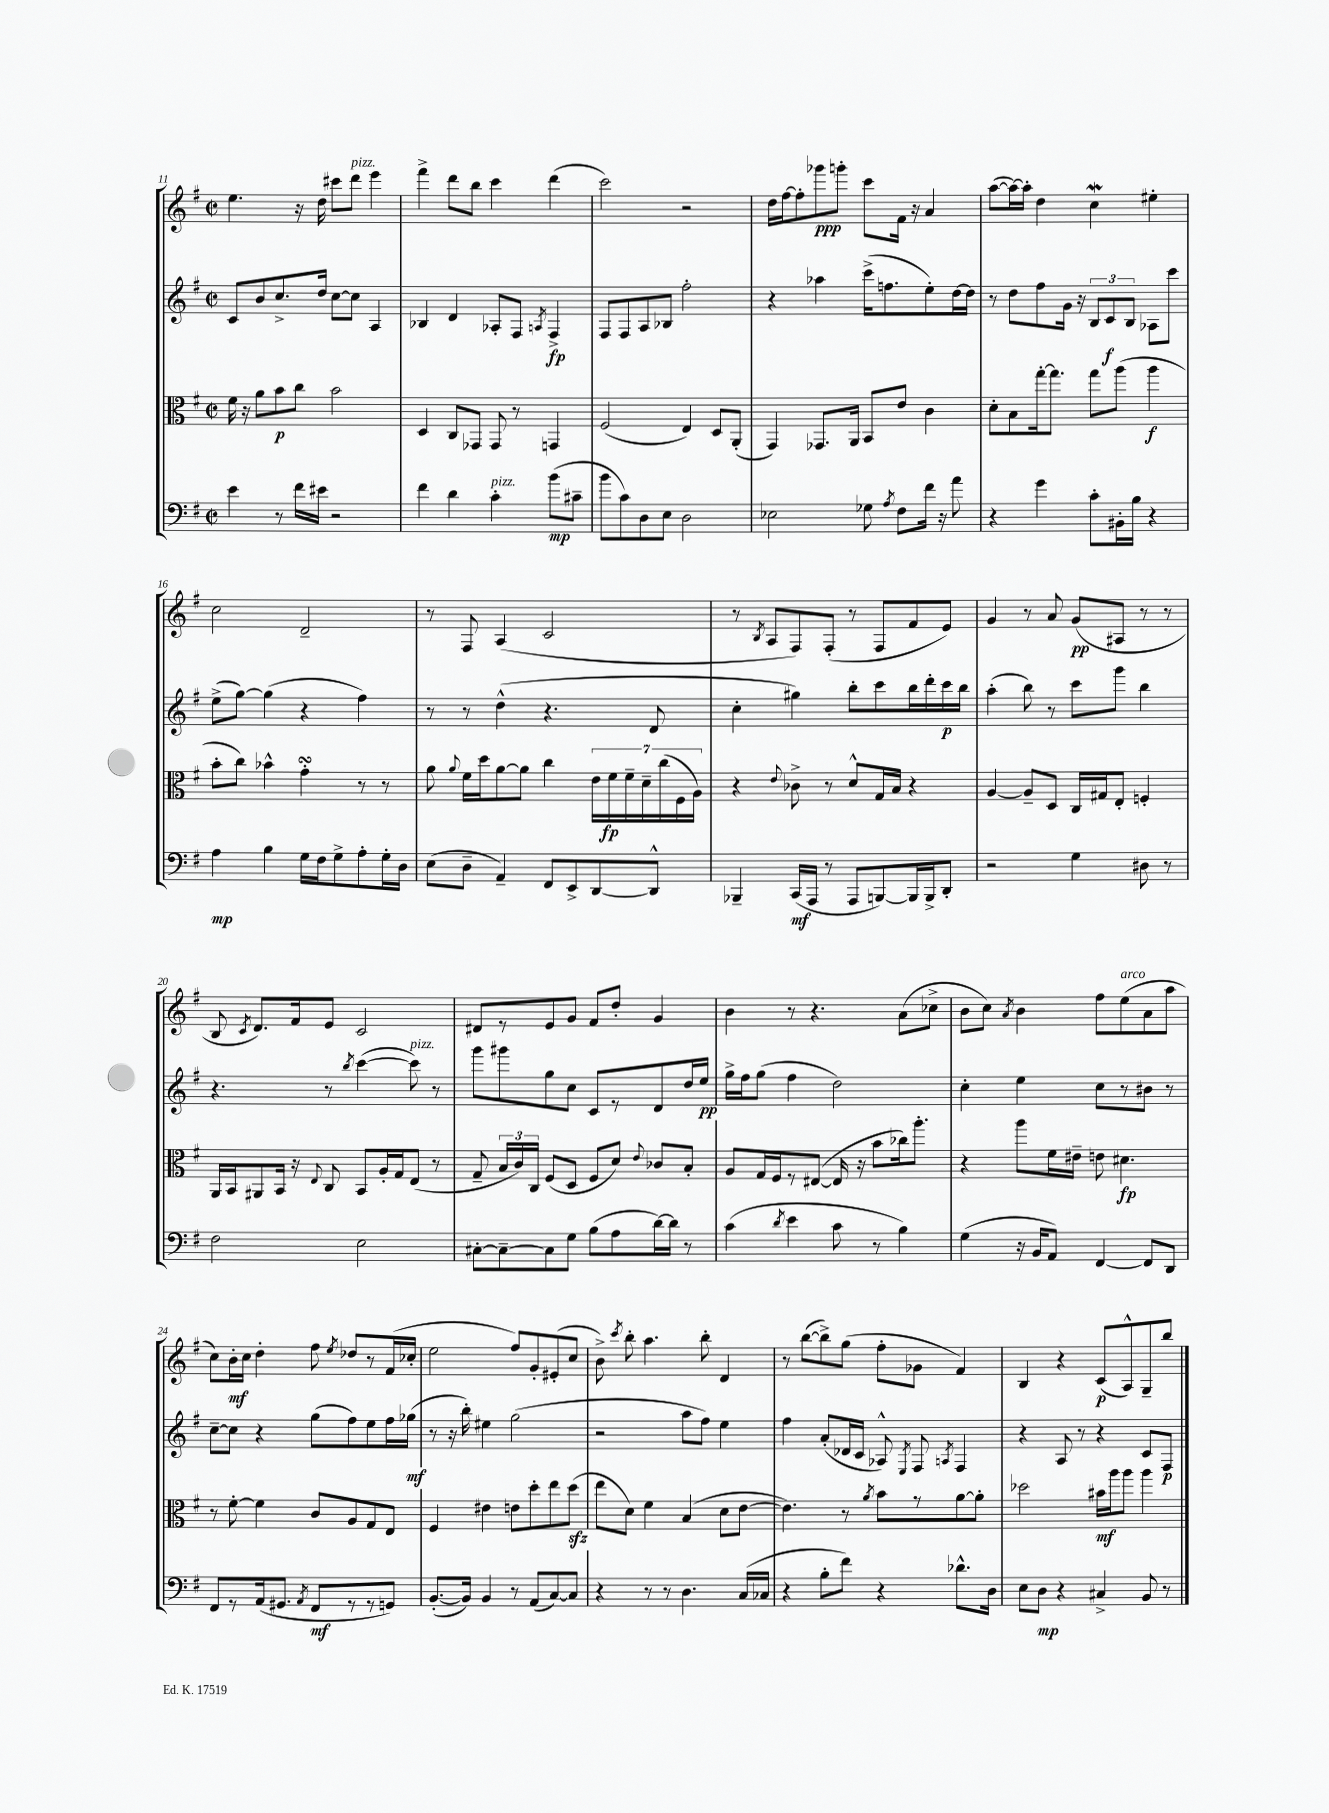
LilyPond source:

<<
\new StaffGroup <<
\new Staff = "s0" {
    \clef treble \key g \major \defaultTimeSignature \time 2/2
    \autoBeamOff e''4. r16 d''16 cis'''8[ d'''8]^\markup { \italic "pizz." } e'''4 |
    fis'''4-> d'''8[ b''8] c'''4 d'''4( |
    c'''2) r2 |
    d''16[ fis''16~ fis''8-. ges'''8\ppp g'''8]-. c'''8[ fis'16] r16 a'4 |
    a''8[~( a''16~) a''16]-. d''4 c''4\mordent eis''4-. |
    c''2 d'2-- |
    r8 fis8 a4( c'2 |
    r8 \acciaccatura { b8 } a8[ fis8) fis8]-.( r8 fis8[ fis'8 e'8]) |
    g'4 r8 a'8 g'8[\pp( ais8] r8 r8 |
    b8 \acciaccatura { c'8 } d'8.[) fis'16 e'8] c'2 |
    dis'8[ r8 e'8 g'8] fis'8[ d''8]-. g'4 |
    b'4 r8 r4. a'8[( ces''8]-> |
    b'8[ c''8]) \acciaccatura { a'8 } b'4 fis''8[ e''8^\markup { \italic "arco" }( a'8 a''8] |
    c''8[) b'16-.\mf c''16] d''4-. fis''8 \acciaccatura { e''8 } des''8[ r8 fis'16( ces''16]-. |
    e''2 fis''8[) g'8-. eis'8-.( c''8] |
    b'8->) \acciaccatura { c'''8 } b''8-. a''4. b''8-. d'4 |
    r8 b''8[~( b''8->) g''8]( fis''8[-. ges'8] fis'4) |
    b4 r4 c'8[\p( a8-^) g8-- b''8] \bar "|." |
}
\new Staff = "s1" {
    \clef treble \key g \major \defaultTimeSignature \time 2/2
    \autoBeamOff c'8[ b'8 c''8.-> d''16] c''8[~ c''8] a4 |
    bes4 d'4 aes8[-. fis8] \acciaccatura { a8 } fis4->\fp |
    fis8[ fis8 a8 bes8] fis''2-. |
    r4 aes''4 c'''16[->( f''8. e''8-.) d''16~ d''16] |
    r8 d''8[ fis''8 g'16] r16 \tuplet 3/2 { b8[ c'8\f b8] } aes8[ c'''8] |
    e''8[->( g''8]~) g''4( r4 fis''4) |
    r8 r8 d''4-^( r4. d'8 |
    c''4-. gis''4) b''8[-. c'''8 b''16 d'''16-. c'''16\p b''16] |
    a''4-.( b''8) r8 c'''8[ g'''8] b''4 |
    r4. r8 \acciaccatura { b''8 } c'''4~( c'''8^\markup { \italic "pizz." }) r8 |
    g'''8[ gis'''8 g''8 c''8] c'8[ r8 d'8 d''16 e''16]\pp |
    g''16[-> fis''16 g''8]( fis''4 d''2) |
    c''4-. e''4 c''8[ r8 bis'8] r8 |
    c''8[~-- c''8] r4 g''8[( fis''8) e''8 fis''16 ges''16]\mf( |
    r8 r16 b''16-.) eis''4 g''2( |
    r2 a''8[ fis''8]) e''4 |
    fis''4 a'8[-.( des'16 c'16] aes8-^) \acciaccatura { e8 } fis8 \acciaccatura { a8 } fis4 |
    r4 a8 r8 r4 c'8[ fis8]\p \bar "|." |
}
\new Staff = "s2" {
    \clef alto \key g \major \defaultTimeSignature \time 2/2
    \autoBeamOff fis'16 r16 a'8[ b'8\p c''8] b'2 |
    d4 c8[ ges,8] ges,8 r8 g,4 |
    fis2( e4) d8[ a,8]-.( |
    g,4) ges,8.[ a,16] b,8[ e'8] c'4 |
    d'8[-. b8 g''16~-. g''8.] g''8[ a''8]( a''4\f |
    b'8[-. c''8]) bes'4-^ g'4-.\turn r8 r8 |
    a'8 \appoggiatura { a'8 } fis'16[ d''16 a'8~ a'8] c''4 \tuplet 7/4 { e'16[ fis'16\fp fis'16-- d'16-- c''16( fis16 a16]) } |
    r4 \appoggiatura { e'8 } ces'8-> r8 d'8[-^ g16 b16] r4 |
    a4~ a8[-- d8] c16[ gis16 e8]-. f4-. |
    a,16[ b,16 ais,8 b,16] r16 \appoggiatura { e8 } c8 b,8[ a16-. g16 e8]( r8 |
    g8-- \tuplet 3/2 { b16[ c'16) c16] } fis8[( d8] fis8[ d'8]) \appoggiatura { e'8 } ces'8[ b8]-. |
    a8[ g16 fis16 r8 eis8]~( eis16 r16 b'8[ ces''16) a''8.]-. |
    r4 a''8[ fis'16 eis'16]-- e'8 dis'4.\fp |
    r8 fis'8~-. fis'4 c'8[ a8 g8 e8] |
    fis4 eis'4 e'8[ d''8-. e''8 d''8]\sfz( |
    e''8[ d'8]) fis'4 b4( d'8[ e'8]~ |
    e'4.) r8 \acciaccatura { a'8 } b'8[ r8 a'8~ a'8]-. |
    des''2 bis'16[\mf a''16 a''8] a''4 \bar "|." |
}
\new Staff = "s3" {
    \clef bass \key g \major \defaultTimeSignature \time 2/2
    \autoBeamOff e'4 r8 fis'16[ eis'16] r2 |
    fis'4 d'4 c'4-.^\markup { \italic "pizz." } b'8[\mp( cis'8]-- |
    b'8[ c'8) d8 e8] d2 |
    ees2 ges8 \acciaccatura { a8 } fis8[ fis'16] r16 a'8 |
    r4 g'4 c'8[-. bis,16-. b16] r4 |
    a4\mp b4 g16[ fis16 g8-> a8-. g16-. d16] |
    e8[( d8]-- a,4--) fis,8[ e,8-> d,8~ d,8]-^ |
    bes,,4-- c,16[\mf( a,,16] r8 a,,8[ b,,8~) b,,16 b,,16-> d,8]-. |
    r2 g4 dis8 r8 |
    fis2 e2 |
    cis8[~-. cis8~-- cis8 g8] b8[( a8 d'16~) d'16] r8 |
    c'4( \acciaccatura { d'8 } e'4 c'8 r8 b4) |
    g4( r16 b,16[ a,8]) fis,4~ fis,8[ d,8] |
    fis,8[ r8 a,16( gis,8.] \acciaccatura { a,8 } fis,8[\mf r8 r8 g,8]) |
    b,8.[~-.( b,16]) b,4 r8 a,8[( c8~) c8] |
    r4 r8 r8 d4. c16[( ces16] |
    r4 b8[-. fis'8]) r4 des'8.[-^ d16] |
    e8[ d8]\mp r4 cis4-> b,8 r8 \bar "|." |
}
>>
>>
\layout { \context { \Score currentBarNumber = #11 } }
